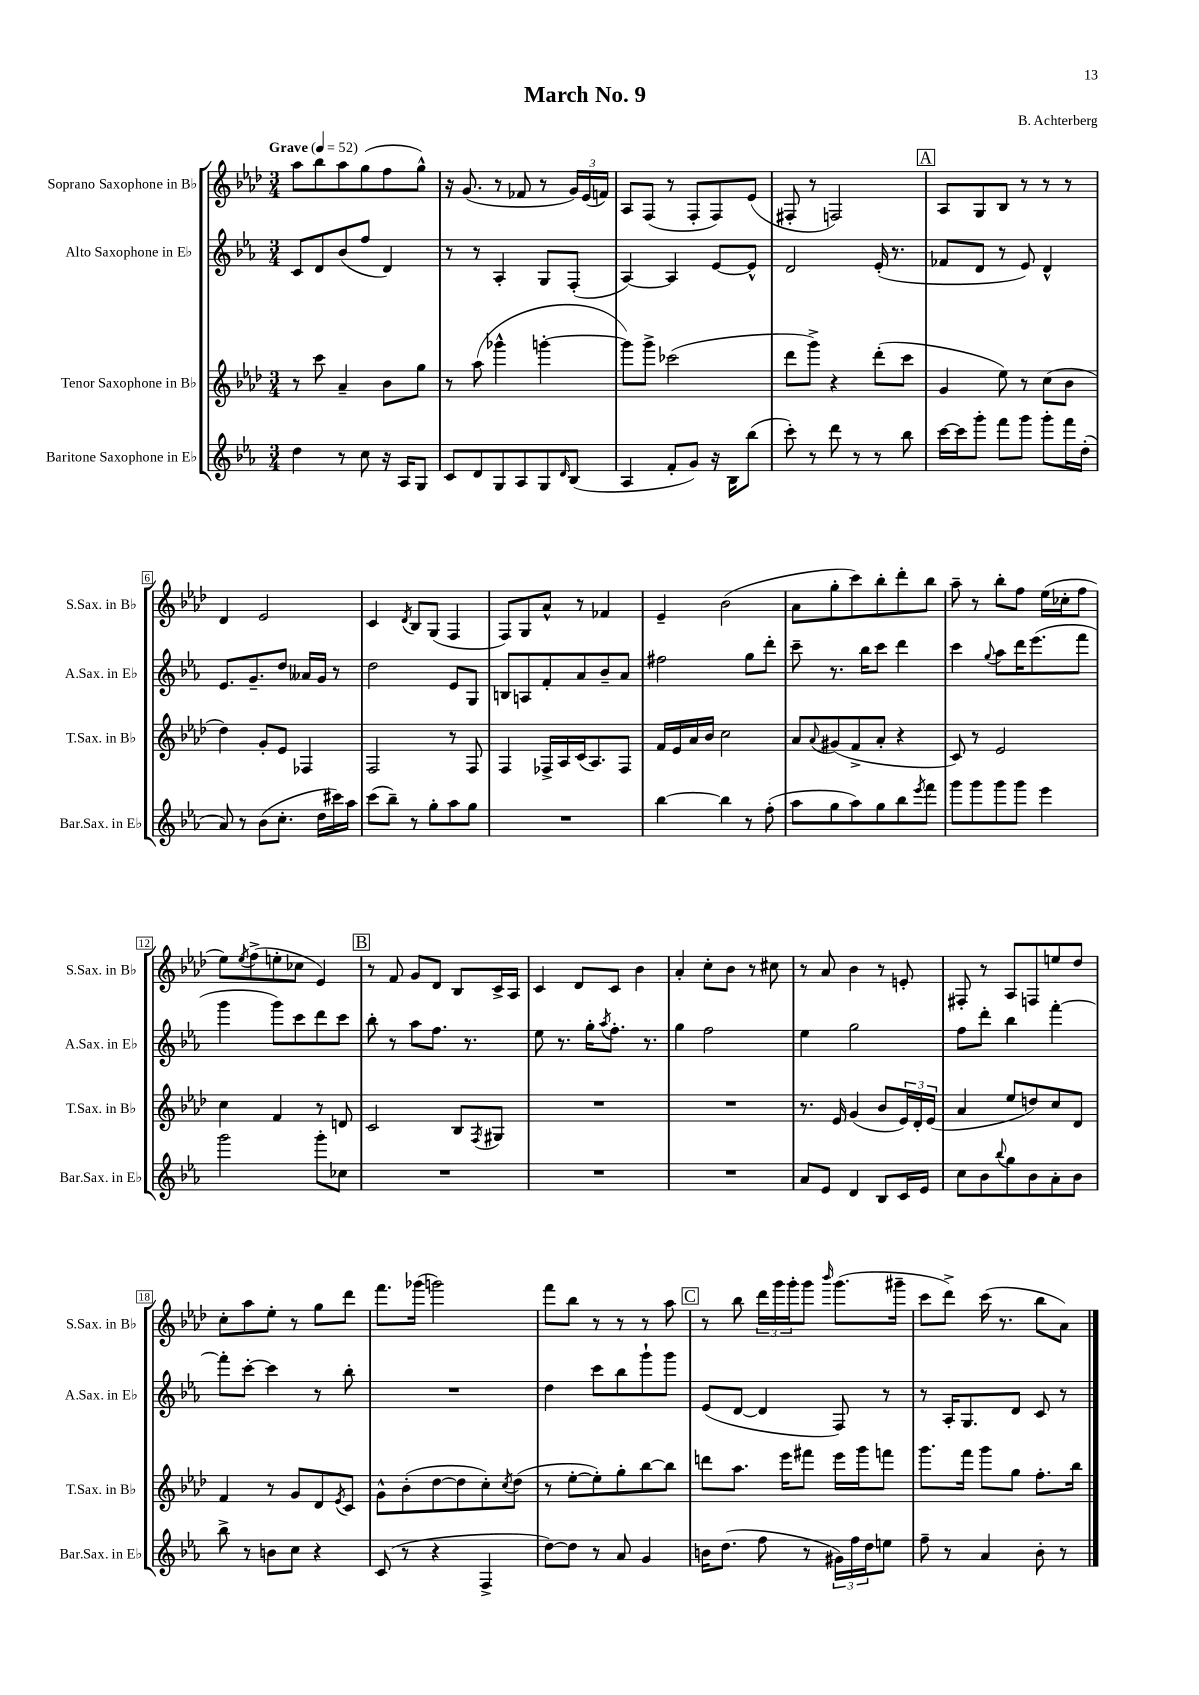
\header { title = "March No. 9" composer = "B. Achterberg" }
<<
\new StaffGroup <<
\new Staff = "s0" \with { instrumentName = "Soprano Saxophone in Bb" shortInstrumentName = "S.Sax. in Bb" } {
    \clef treble \key aes \major \numericTimeSignature \time 3/4 \tempo "Grave" 4 = 52
    aes''8 bes''8 aes''8 g''8( f''8 g''8-^) |
    r16 g'8.( r8 fes'8 r8 \tuplet 3/2 { g'16) ees'16( f'16) } |
    aes8 f8( r8 f8-. f8) ees'8( |
    fis8-. r8 f2) |
    \mark \markup { \box "A" } aes8 g8 bes8 r8 r8 r8 |
    des'4 ees'2 |
    c'4 \acciaccatura { des'8 } bes8 g8( f4 |
    f8) g8 aes'8-^ r8 fes'4 |
    ees'4-- bes'2( |
    aes'8 g''8-. c'''8) bes''8-. des'''8-. bes''8 |
    aes''8-- r8 bes''8-. f''8 ees''16( ces''16-. f''8 |
    ees''8) \acciaccatura { ees''8 } f''8->( e''8-. ces''8 ees'4) |
    \mark \markup { \box "B" } r8 f'8 g'8 des'8 bes8 c'16-> aes16 |
    c'4 des'8 c'8 bes'4 |
    aes'4-. c''8-. bes'8 r8 cis''8 |
    r8 aes'8 bes'4 r8 e'8-. |
    fis8-. r8 aes8 f8 e''8 des''8 |
    c''8-. aes''8 ees''8-. r8 g''8 des'''8 |
    f'''8. ges'''16( g'''2) |
    f'''8 bes''8 r8 r8 r8 aes''8 |
    \mark \markup { \box "C" } r8 bes''8 \tuplet 3/2 { des'''16 g'''16 g'''16-. } g'''8 \grace { bes'''16 } g'''8.( gis'''16-- |
    c'''8 des'''8->) c'''16( r8. bes''8 aes'8) \bar "|." |
}
\new Staff = "s1" \with { instrumentName = "Alto Saxophone in Eb" shortInstrumentName = "A.Sax. in Eb" } {
    \clef treble \key ees \major \numericTimeSignature \time 3/4
    c'8 d'8 bes'8( f''8 d'4) |
    r8 r8 aes4-. g8 f8-.( |
    aes4~) aes4 ees'8~ ees'8-^ |
    d'2 ees'16-.( r8. |
    \mark \markup { \box "A" } fes'8 d'8 r8 ees'8) d'4-^ |
    ees'8. g'8.-- d''8 aeses'16 g'16 r8 |
    d''2 ees'8 g8 |
    b8 a8 f'8-. aes'8 bes'8-- aes'8 |
    fis''2 g''8 d'''8-. |
    c'''8-- r8. bes''16 c'''8 d'''4 |
    c'''4 \appoggiatura { g''8 } aes''8 d'''16 ees'''8.( f'''8 |
    g'''4 g'''8) c'''8 d'''8 c'''8 |
    \mark \markup { \box "B" } bes''8-. r8 aes''8 f''8. r8. |
    ees''8 r8. g''16-. \acciaccatura { aes''8 } f''8.-. r8. |
    g''4 f''2 |
    ees''4 g''2 |
    f''8 d'''8-. bes''4 f'''4~-. |
    f'''8-. c'''8~-. c'''4 r8 bes''8-. |
    R2. |
    d''4 c'''8 bes''8 g'''8-! g'''8 |
    \mark \markup { \box "C" } ees'8( d'8~ d'4 f8) r8 |
    r8 aes16-. g8. d'8 c'8 r8 \bar "|." |
}
\new Staff = "s2" \with { instrumentName = "Tenor Saxophone in Bb" shortInstrumentName = "T.Sax. in Bb" } {
    \clef treble \key aes \major \numericTimeSignature \time 3/4
    r8 c'''8 aes'4-- bes'8 g''8 |
    r8 aes''8( ges'''4-^ g'''4~-. |
    g'''8) g'''8-> ces'''2( |
    des'''8 g'''8->) r4 des'''8-.( c'''8 |
    \mark \markup { \box "A" } g'4 ees''8) r8 c''8( bes'8 |
    des''4) g'8-. ees'8 fes4 |
    f2 r8 f8 |
    f4 fes16-> aes16 c'16( aes8.) fes8 |
    f'16 ees'16 aes'16 bes'16 c''2 |
    aes'8 \appoggiatura { aes'8 } gis'8( f'8-> aes'8-. r4 |
    c'8) r8 ees'2 |
    c''4 f'4 r8 d'8 |
    \mark \markup { \box "B" } c'2 bes8 \acciaccatura { f8 } gis8 |
    R2. |
    R2. |
    r8. ees'16 g'4( bes'8 \tuplet 3/2 { ees'16) des'16-. ees'16( } |
    aes'4 ees''8 d''8) c''8 des'8 |
    f'4 r8 g'8 des'8 \acciaccatura { ees'8 } c'8 |
    g'8-^ bes'8-.( des''8~ des''8 c''8-.) \acciaccatura { c''8 } des''8( |
    r8 ees''8~-. ees''8-.) g''8-. bes''8~ bes''8 |
    \mark \markup { \box "C" } d'''8 aes''8. ees'''16 fis'''8 ees'''16 g'''16 f'''8 |
    g'''8. f'''16 g'''8 g''8 f''8.-. bes''16 \bar "|." |
}
\new Staff = "s3" \with { instrumentName = "Baritone Saxophone in Eb" shortInstrumentName = "Bar.Sax. in Eb" } {
    \clef treble \key ees \major \numericTimeSignature \time 3/4
    d''4 r8 c''8 r16 aes16 g8 |
    c'8 d'8 g8 aes8 g8 \grace { d'16 } bes8( |
    aes4 f'8-. g'8) r16 bes16 bes''8( |
    c'''8-.) r8 d'''8 r8 r8 bes''8 |
    \mark \markup { \box "A" } c'''16~ c'''16 g'''8-. f'''8 g'''8 g'''8-. f'''16 d''16-.( |
    aes'8) r8 bes'8( c''8.-. d''16 cis'''16) aes''16 |
    c'''8( bes''8--) r8 g''8-. aes''8 g''8 |
    R2. |
    bes''4~ bes''4 r8 f''8-.( |
    aes''8 g''8 aes''8) g''8 bes''8 \acciaccatura { ees'''8 } f'''8 |
    g'''8 g'''8 g'''8 g'''8 ees'''4 |
    g'''2 g'''8-. ces''8 |
    \mark \markup { \box "B" } R2. |
    R2. |
    R2. |
    aes'8 ees'8 d'4 bes8 c'16 ees'16 |
    c''8 bes'8 \appoggiatura { bes''8 } g''8 bes'8 aes'8-. bes'8 |
    bes''8-> r8 b'8 c''8 r4 |
    c'8( r8 r4 f4-> |
    d''8~) d''8 r8 aes'8 g'4 |
    \mark \markup { \box "C" } b'16 d''8.( f''8 r8 \tuplet 3/2 { gis'16) f''16 d''16 } e''8 |
    f''8-- r8 aes'4 bes'8-. r8 \bar "|." |
}
>>
>>
\layout { \context { \Score \override BarNumber.stencil = #(make-stencil-boxer 0.1 0.3 ly:text-interface::print) } }
